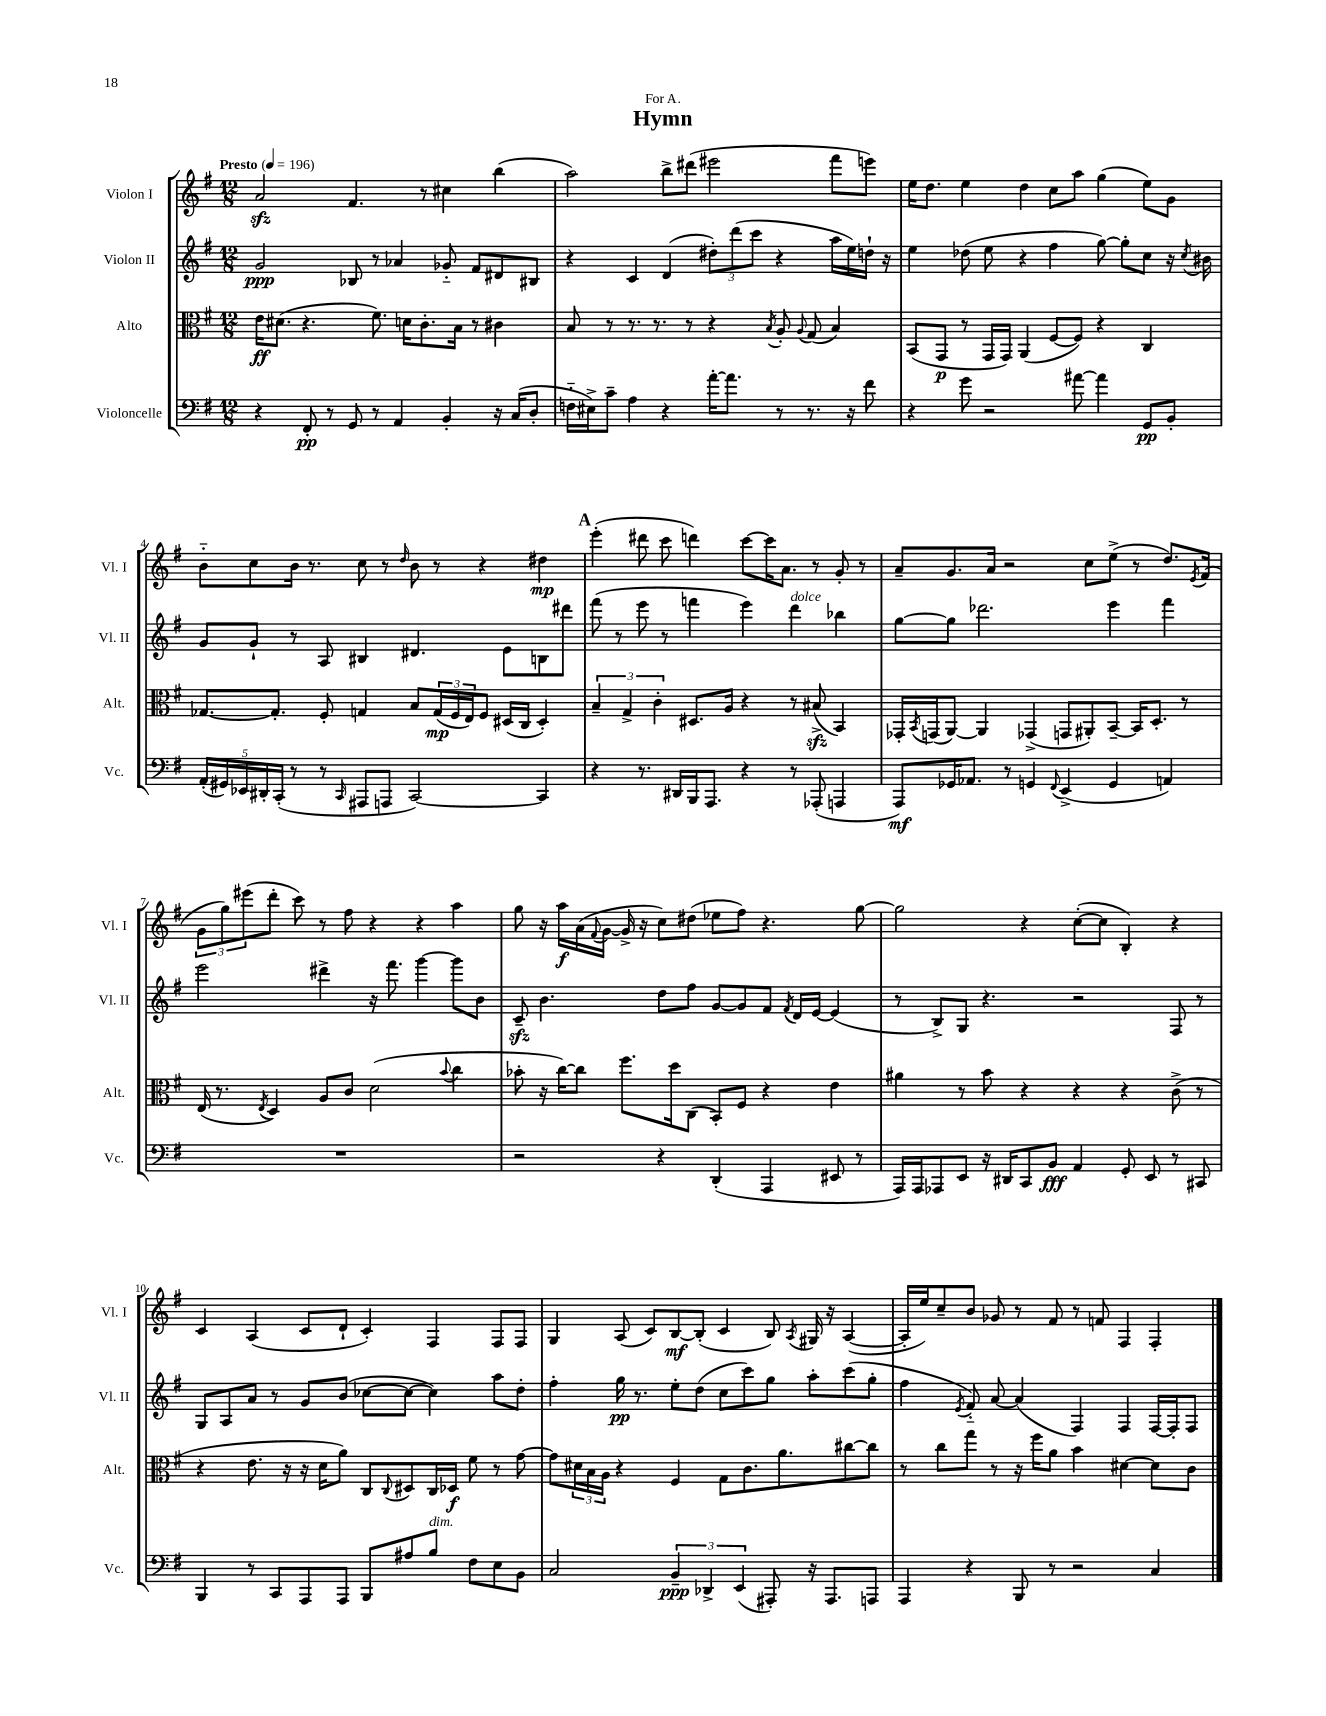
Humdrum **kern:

**kern	**kern	**kern	**kern
*staff4	*staff3	*staff2	*staff1
*clefF4	*clefC3	*clefG2	*clefG2
*k[f#]	*k[f#]	*k[f#]	*k[f#]
*M12/8	*M12/8	*M12/8	*M12/8
*MM196	*MM196	*MM196	*MM196
4r	16e	2g	2a
.	(8.d#	.	.
8FF#'	4.r	.	.
8r	.	.	.
8GG	.	8B-	4.f#
8r	8.f#)	8r	.
4AA	.	4a-	.
.	16d	.	.
.	8.c'	.	8r
4BB'	.	8g-'~	4cc#
.	16B	.	.
.	8r	8f#	.
16r	4c#	8d#	(4bb
(16C	.	.	.
8D'	.	8B#	.
=	=	=	=
16F'~	8B	4r	2aa)
16E#^)	.	.	.
8c~	8r	.	.
4A	8.r	4c	.
.	8.r	.	.
4r	.	(4d	8bb^
.	8r	.	(8ddd#
[16a'	4r	12dd#')	2eee#
8.a]	.	.	.
.	.	(12ddd	.
.	.	12ccc	.
.	8qB	.	.
8r	8A'	4r	.
.	8qqA	.	.
8.r	(8G	.	.
.	4B)	16aa	8fff#
16r	.	16ee)	.
8f#	.	16dd`	8eee)
.	.	16r	.
=	=	=	=
4r	(8BB	4ee	16ee
.	.	.	8.dd
.	8GG	.	.
8g	8r	(8dd-	4ee
2r	16GG	8ee	.
.	16GG)	.	.
.	(4AA	4r	4dd
.	[8F#	4ff#	8cc
[8a#	8F#])	.	8aa
4a#]	4r	[8gg)	(4gg
.	.	8gg']	.
8GG	4C	8cc	8ee)
8BB'	.	16r	8g
.	.	8qcc	.
.	.	16b#	.
=	=	=	=
(20AA'	[8.G-	8g	8b'~
20GG#)	.	.	.
20EE-	.	.	.
.	.	8g`	8cc
20DD#'	.	.	.
.	8.G-']	.	.
(20CC'	.	.	.
8r	.	8r	16b
.	.	.	8.r
8r	8F#'	8A	.
16qqCC	.	.	.
8AAA#	4G	4B#	8cc
8AAA	.	.	8r
.	.	.	16qqdd
[2CC)	8B	4.d#	8b
.	(24G	.	8r
.	24F#	.	.
.	24E)	.	.
.	8F#	.	4r
.	(16D#	8e	.
.	16C	.	.
4CC]	4D#')	8B	4dd#
.	.	8ddd#	.
=	=	=	=
4r	6B~	(8fff#	(4eee'
.	.	8r	.
.	6G^	.	.
8.r	.	8eee	8ddd#
.	6c'	.	.
.	.	8r	8ccc
16DD#	.	.	.
16BBB	8.D#	4fff	4ddd)
8.AAA	.	.	.
.	16A	.	.
4r	4r	4eee)	[8ccc
.	.	.	16ccc]
.	.	.	8.a
8r	8r	4ddd	.
(8AAA-'	(8B#^	.	8r
4AAA	4BB)	4bb-	8g'
.	.	.	8r
=	=	=	=
8AAA)	16GG-'	[8gg	8a~
.	8qBB	.	.
.	(16GG	.	.
16GG-	[8AA)	8gg]	8.g
8.AA-	.	.	.
.	4AA]	2.ddd-	.
.	.	.	16a
8r	.	.	2r
4GG	(4GG-^	.	.
8qqFF#	.	.	.
(4EE^	8GG	.	.
.	8AA#')	.	8cc
4GG	[8BB~	4eee	(8ee^
.	16BB]	.	8r
.	8.D'	.	.
4AA)	.	4fff#	8.dd)
.	8r	.	.
.	.	.	8qe
.	.	.	(16f#
=	=	=	=
1.r	(16E	2eee	12g
.	8.r	.	.
.	.	.	12gg)
.	.	.	(12eee#
.	8qE	.	.
.	4D)	.	8ddd'
.	.	.	8ccc)
.	8A	4ddd#^	8r
.	8c	.	8ff#
.	(2d	16r	4r
.	.	8.fff#	.
.	.	[4ggg	4r
.	8qqb	.	.
.	4cc	8ggg]	4aa
.	.	8b	.
=	=	=	=
2r	8b-'	8c~	8gg
.	16r	4.b	16r
.	[16cc)	.	16aa
.	8cc]	.	(16a
.	.	.	8qqf#
.	.	.	[16g
.	8.ff#	.	16g^]
.	.	.	16r
4r	.	8dd	8cc)
.	16dd	.	.
.	(8C	8ff#	(8dd#
(4DD'	8BB')	[8g	8ee-
.	8F#	8g]	8ff#)
4AAA	4r	8f#	4.r
.	.	8qf#	.
.	.	16d	.
.	.	[16e	.
8EE#	4e	(4e]	.
8r	.	.	[8gg
=	=	=	=
16AAA)	4a#	8r	2gg]
16AAA	.	.	.
8AAA-	.	8B^)	.
8EE	8r	8G	.
16r	8b	4.r	.
16DD#	.	.	.
8CC	4r	.	4r
8BB	.	.	.
4AA	4r	2r	([8cc'
.	.	.	8cc]
8GG'	4r	.	4B')
8EE	.	.	.
8r	(8c^	8F#	4r
8CC#	8r	8r	.
=	=	=	=
4BBB	4r	8G	4c
.	.	8A	.
8r	8.e	8a	(4A
8CC	.	8r	.
.	16r	.	.
8AAA	16r	8g	8c
.	16d	.	.
8AAA	8a)	(8b	8d`
8BBB	8C	[8cc-	4c')
.	8qqC	.	.
8A#	8D#	8cc-_	.
8B	16C	4cc-])	4F#
.	16D-	.	.
8F#	8f#	.	.
8E	8r	8aa	8F#
8BB	[8g	8dd'	8F#
=	=	=	=
2C	8g]	4ff#'	4G
.	24d#	.	.
.	24B	.	.
.	24A	.	.
.	4r	16gg	(8A
.	.	8.r	.
.	.	.	8c)
6BB~	4F#	8ee'	[8B
.	.	(8dd	(8B']
6DD-^	.	.	.
.	8G	8cc	4c
(6EE	.	.	.
.	8.c	8ccc)	.
8AAA#')	.	8gg	8B)
.	8.a	.	.
.	.	.	8qA
16r	.	8aa'	16G#
8.AAA#	.	.	16r
.	[8cc#	(8ccc	([4A
8AAA	8cc#]	8gg'	.
=	=	=	=
4AAA	8r	4ff#	16A']
.	.	.	16ee)
.	8cc	.	8cc~
.	.	8qe	.
4r	8gg	8f#'~)	8b
.	8r	[8a	8g-
8BBB	16r	(4a]	8r
.	16ff#	.	.
8r	8a	.	8f#
2r	4b	4F#)	8r
.	.	.	8f
.	[4d#	4F#	4F#
4C	8d#]	[16F#	4F#'
.	.	16F#']	.
.	8c	8F#	.
==	==	==	==
*-	*-	*-	*-
